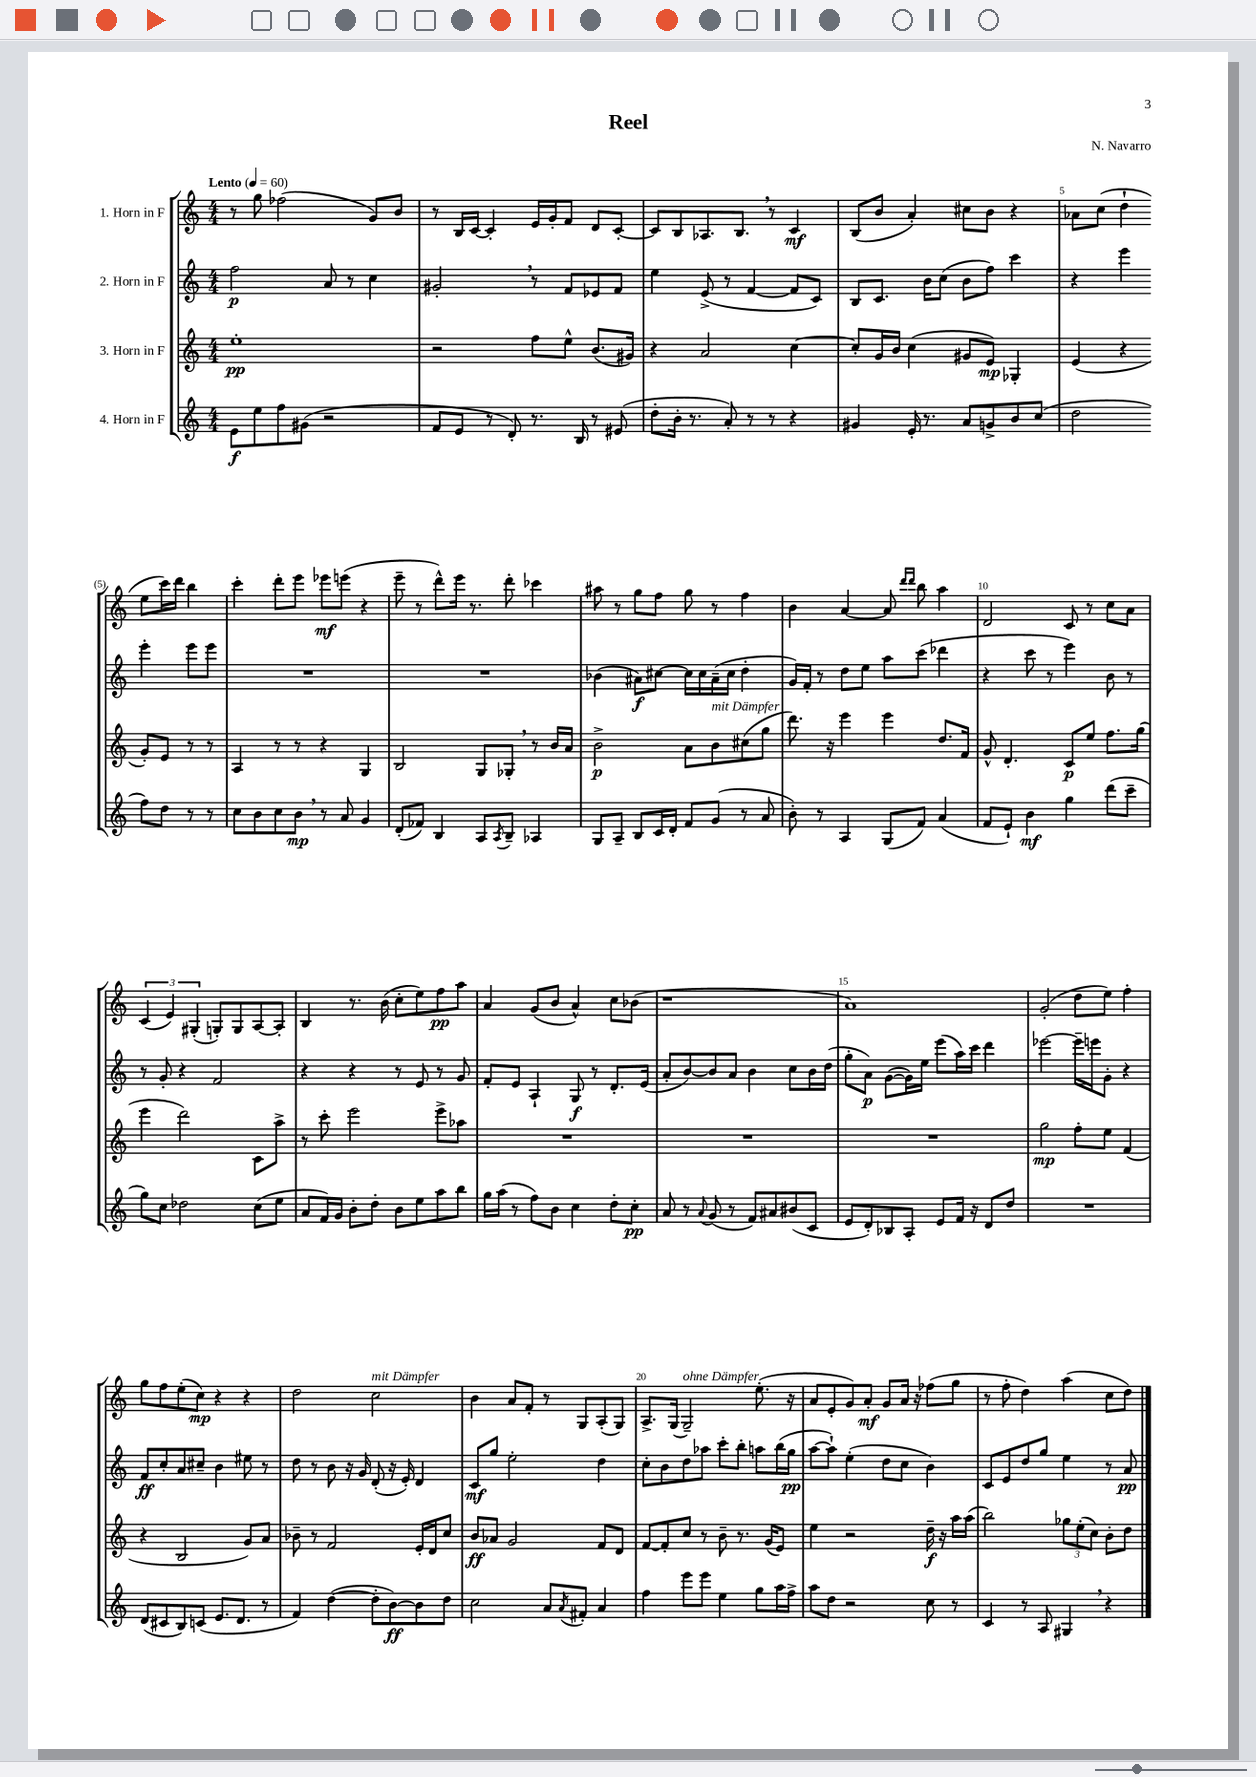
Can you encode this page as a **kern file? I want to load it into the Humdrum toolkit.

**kern	**dynam	**kern	**dynam	**kern	**dynam	**kern	**dynam
*part4	*part4	*part3	*part3	*part2	*part2	*part1	*part1
*staff4	*staff4	*staff3	*staff3	*staff2	*staff2	*staff1	*staff1
*I"4. Horn in F	*	*I"3. Horn in F	*	*I"2. Horn in F	*	*I"1. Horn in F	*
*clefG2	*	*clefG2	*	*clefG2	*	*clefG2	*
*k[]	*	*k[]	*	*k[]	*	*k[]	*
*M4/4	*	*M4/4	*	*M4/4	*	*M4/4	*
*MM60	*	*MM60	*	*MM60	*	*MM60	*
=1	=1	=1	=1	=1	=1	=1	=1
!	!	!	!	!	!	!LO:TX:a:B:t=Lento	!
8e\L	f	1ee'	pp	2ff\	p	8r	.
8ee\	.	.	.	.	.	8gg\	.
8ff\	.	.	.	.	.	(2ff-X\	.
(8g#X\J	.	.	.	.	.	.	.
2r	.	.	.	8a/	.	.	.
.	.	.	.	8r	.	.	.
.	.	.	.	4cc\	.	8g/L)	.
.	.	.	.	.	.	8b/J	.
=2	=2	=2	=2	=2	=2	=2	=2
8f/L	.	2r	.	2g#X',/	.	8r	.
8e/J	.	.	.	.	.	16B/LL	.
.	.	.	.	.	.	[16c/JJ	.
8r	.	.	.	.	.	4c'/]	.
8d'/)	.	.	.	.	.	.	.
8.r	.	8ff\L	.	8r	.	16e/LL	.
.	.	.	.	.	.	16g'/J	.
.	.	8ee^^\J	.	8f/L	.	8f/J	.
16B/	.	.	.	.	.	.	.
8r	.	(8.b/L	.	8e-X/	.	8d/L	.
(8e#X/	.	.	.	8f/J	.	[8c'/J	.
.	.	16g#X/Jk)	.	.	.	.	.
=3	=3	=3	=3	=3	=3	=3	=3
8dd'\L	.	4r	.	4ee\	.	8c/L]	.
16b'\Jk	.	.	.	.	.	8B/	.
8.r	.	.	.	.	.	.	.
.	.	2a/	.	(8e^/	.	8.A-X/	.
8a'/)	.	.	.	8r	.	.	.
.	.	.	.	.	.	8.B,/J	.
8r	.	.	.	[4f/	.	.	.
8r	.	.	.	.	.	8r	.
4r	.	[4cc\	.	8f/L]	.	4c/	mf
.	.	.	.	8c/J)	.	.	.
=4	=4	=4	=4	=4	=4	=4	=4
4g#X/	.	8cc'/L]	.	8B/L	.	(8B/L	.
.	.	16g/L	.	8.c/J	.	8b/J	.
.	.	16b/JJ	.	.	.	.	.
16e'/	.	(4cc\	.	.	.	4a'/)	.
8.r	.	.	.	16b\KL	.	.	.
.	.	.	.	(8cc\J	.	.	.
8a/L	.	8g#X/L	.	8b\L	.	8cc#X\L	.
8gn^/	.	8e/J)	mp	8ff\J)	.	8b\J	.
8b/	.	4G-X'/	.	4ccc\	.	4r	.
(8cc/J	.	.	.	.	.	.	.
=5	=5	=5	=5	=5	=5	=5	=5
2dd\	.	(4e/	.	4r	.	8a-X\L	.
.	.	.	.	.	.	(8cc\J	.
.	.	4r	.	4eee\	.	4dd`\	.
8ff\L)	.	8g'/L)	.	4eee'\	.	8ee\L	.
8dd\J	.	8e/J	.	.	.	16ccc\L)	.
.	.	.	.	.	.	16ddd\JJ	.
8r	.	8r	.	8eee\L	.	4bb\	.
8r	.	8r	.	8eee\J	.	.	.
!!LO:LB:g=z
=6	=6	=6	=6	=6	=6	=6	=6
8cc\L	.	4A/	.	1r	.	4ccc'\	.
8b\	.	.	.	.	.	.	.
8cc\	.	8r	.	.	.	8ddd'\L	.
8b,\J	mp	8r	.	.	.	8eee\J	.
8r	.	4r	.	.	.	8eee-X\L	mf
8a/	.	.	.	.	.	(8eeen\J	.
4g/	.	4G/	.	.	.	4r	.
=7	=7	=7	=7	=7	=7	=7	=7
(8d'/L	.	2B/	.	1r	.	8eee~\	.
8f-X/J)	.	.	.	.	.	8r	.
4B/	.	.	.	.	.	8ddd^^\L)	.
.	.	.	.	.	.	16eee\Jk	.
.	.	.	.	.	.	8.r	.
8A/L	.	8G/L	.	.	.	.	.
8qA/	.	.	.	.	.	.	.
8B~/J	.	8G-X',/J	.	.	.	8ddd'\	.
4A-X/	.	8r	.	.	.	4ccc-X\	.
.	.	16b/LL	.	.	.	.	.
.	.	16a/JJ	.	.	.	.	.
=8	=8	=8	=8	=8	=8	=8	=8
8G/L	.	2b^\	p	(4b-X\	.	8aa#X\	.
8A~/J	.	.	.	.	.	8r	.
8B/L	.	.	.	8a#X\L)	f	8gg\L	.
16c/L	.	.	.	[8cc#X\J	.	8ff\J	.
16d'/JJ	.	.	.	.	.	.	.
8f/L	.	8a\L	.	16cc#\LL]	.	8gg\	.
.	.	.	.	16cc#\	.	.	.
!	!	!LO:TX:a:i:t=mit Dämpfer	!	!	!	!	!
(8g/J	.	8b\	.	(16a#~\	.	8r	.
.	.	.	.	16cc#\JJ	.	.	.
8r	.	(8cc#X\	.	4dd'\	.	4ff\	.
8a/	.	8gg\J	.	.	.	.	.
=9	=9	=9	=9	=9	=9	=9	=9
8b'\)	.	8.ddd\)	.	16g/LL)	.	4b\	.
.	.	.	.	16f'/JJ	.	.	.
8r	.	.	.	8r	.	.	.
.	.	16r	.	.	.	.	.
4A/	.	4eee\	.	8dd\L	.	[4a/	.
.	.	.	.	8ee\J	.	.	.
(8G/L	.	4eee\	.	8aa\L	.	8a/]	.
.	.	.	.	.	.	16qqddd/LL	.
.	.	.	.	.	.	16qqddd/JJ	.
8f/J)	.	.	.	(8ccc\J	.	8bb\	.
(4a/	.	8.dd/L	.	4ddd-X\	.	4aa\	.
.	.	16f/Jk	.	.	.	.	.
=10	=10	=10	=10	=10	=10	=10	=10
8f/L	.	8g^^/	.	4r	.	2d/	.
8e`/J)	.	4.d'/	.	.	.	.	.
4b\	mf	.	.	8ccc\	.	.	.
.	.	.	.	8r	.	.	.
4gg\	.	8c/L	p	4eee\)	.	8c/	.
.	.	8ee/J	.	.	.	8r	.
(8ddd\L	.	8.ff\L	.	8b\	.	8cc\L	.
8ccc~\J	.	.	.	8r	.	8a\J	.
.	.	(16gg\Jk	.	.	.	.	.
!!LO:LB:g=z
=11	=11	=11	=11	=11	=11	=11	=11
8gg\L)	.	4eee\	.	8r	.	(6c/	.
8cc\J	.	.	.	8g'/	.	.	.
.	.	.	.	.	.	6e/)	.
2dd-X\	.	2ddd\)	.	4r	.	.	.
.	.	.	.	.	.	(6G#X'/	.
.	.	.	.	2f/	.	8Gn'/L)	.
.	.	.	.	.	.	8G/	.
(8cc\L	.	8c\L	.	.	.	[8A/	.
8ee\J	.	8aa^\J	.	.	.	8A'/J]	.
=12	=12	=12	=12	=12	=12	=12	=12
8a/L	.	8r	.	4r	.	4B/	.
16f/L)	.	8ccc'\	.	.	.	.	.
16g/JJ	.	.	.	.	.	.	.
8b'\L	.	2eee\	.	4r	.	8.r	.
8dd'\J	.	.	.	.	.	.	.
.	.	.	.	.	.	(16b\	.
8b\L	.	.	.	8r	.	8cc'\L	.
8ee\	.	.	.	8e/	.	8ee\)	.
8aa\	.	8eee^\L	.	8r	.	8ff\	pp
8bb\J	.	8aa-X\J	.	8g/	.	8aa\J	.
=13	=13	=13	=13	=13	=13	=13	=13
16gg\LL	.	1r	.	8f'/L	.	4a/	.
(16aa\JJ	.	.	.	.	.	.	.
8r	.	.	.	8e/J	.	.	.
8ff\L)	.	.	.	4A`/	.	(8g/L	.
8b\J	.	.	.	.	.	8b/J	.
4cc\	.	.	.	8G/	f	4a^^/)	.
.	.	.	.	8r	.	.	.
8dd'\L	.	.	.	8.d'/L	.	8cc\L	.
8cc'\J	pp	.	.	.	.	(8b-X\J	.
.	.	.	.	(16e/Jk	.	.	.
=14	=14	=14	=14	=14	=14	=14	=14
8a/	.	1r	.	8a'/L	.	1r	.
8r	.	.	.	[8b/)	.	.	.
8qqa/	.	.	.	.	.	.	.
(8g/	.	.	.	8b/]	.	.	.
8r	.	.	.	8a/J	.	.	.
8f/L)	.	.	.	4b\	.	.	.
8a#X/	.	.	.	.	.	.	.
(8b#X/	.	.	.	8cc\L	.	.	.
8c/J	.	.	.	16b\L	.	.	.
.	.	.	.	(16dd\JJ	.	.	.
=15	=15	=15	=15	=15	=15	=15	=15
8e/L	.	1r	.	8gg'\L	.	1a)	.
8d'/)	.	.	.	8a\J)	p	.	.
8B-X/	.	.	.	([8g\L	.	.	.
8A'/J	.	.	.	16g\L])	.	.	.
.	.	.	.	16ee\JJ	.	.	.
8e/L	.	.	.	(8eee\L	.	.	.
16f/Jk	.	.	.	16aa\L)	.	.	.
16r	.	.	.	16ccc\JJ	.	.	.
8d/L	.	.	.	4ddd\	.	.	.
8dd/J	.	.	.	.	.	.	.
=16	=16	=16	=16	=16	=16	=16	=16
1r	.	2gg\	mp	[2eee-X\	.	(2g'/	.
.	.	8ff'\L	.	16eee-~\LL]	.	8dd\L	.
.	.	.	.	16eeen\J	.	.	.
.	.	8ee\J	.	8g'\J	.	8ee\J)	.
.	.	(4f/	.	4r	.	4ff'\	.
!!LO:LB:g=z
=17	=17	=17	=17	=17	=17	=17	=17
(8d/L	.	4r	.	8f/L	ff	8gg\L	.
8c#X/	.	.	.	8cc'/	.	8ff\	.
8B/)	.	2B/	.	8a/	.	(8ee'\	.
(8cn/J	.	.	.	8cc#X~/J	.	8cc\J)	mp
8.e/L	.	.	.	4b\	.	4r	.
8.d/J	.	.	.	.	.	.	.
.	.	8g/L)	.	8ee#X\	.	4r	.
8r	.	8a/J	.	8r	.	.	.
=18	=18	=18	=18	=18	=18	=18	=18
4f/)	.	8b-X~\	.	8dd\	.	2dd\	.
.	.	8r	.	8r	.	.	.
([4dd\	.	2f/	.	8b\	.	.	.
.	.	.	.	16r	.	.	.
.	.	.	.	16g/	.	.	.
!	!	!	!	!	!	!LO:TX:a:i:t=mit Dämpfer	!
8dd'\L]	.	.	.	(8d'/	.	2cc\	.
[8b\)	ff	.	.	16r	.	.	.
.	.	.	.	16e'/)	.	.	.
8b\]	.	16e'/LL	.	4d/	.	.	.
.	.	16d/J	.	.	.	.	.
8dd\J	.	8cc/J	.	.	.	.	.
=19	=19	=19	=19	=19	=19	=19	=19
2cc\	.	8b/L	ff	8c/L	mf	4b\	.
.	.	8a-X/J	.	8gg/J	.	.	.
.	.	2g/	.	2ee'\	.	8a/L	.
.	.	.	.	.	.	8f'/J	.
8a/L	.	.	.	.	.	8r	.
8qa/	.	.	.	.	.	.	.
8f#X'/J	.	.	.	.	.	8G/L	.
4a/	.	8f/L	.	4dd\	.	(8A'/	.
.	.	8d/J	.	.	.	8G/J)	.
=20	=20	=20	=20	=20	=20	=20	=20
4ff\	.	[8f/L	.	8cc'\L	.	8.A^/L	.
.	.	8f'/]	.	8b\	.	.	.
.	.	.	.	.	.	(16G/Jk	.
!	!	!	!	!	!	!LO:TX:a:i:t=ohne Dämpfer	!
8eee\L	.	8cc/J	.	8dd\	.	2G~/)	.
8eee\J	.	8r	.	8aa-X\J	.	.	.
4ee\	.	8b~\	.	8ccc'\L	.	.	.
.	.	8.r	.	8bb'\J	.	.	.
8gg\L	.	.	.	8aan\L	.	(8.ee'\	.
.	.	(16g/KL	.	.	.	.	.
16aa\L	.	8e/J)	.	(16bb\L	.	.	.
16ff^\JJ	.	.	.	16gg\JJ	pp	16r	.
=21	=21	=21	=21	=21	=21	=21	=21
8aa\L	.	4ee\	.	[8aa\L	.	8a/L	.
8dd\J	.	.	.	8aa`\J])	.	8e'/	.
2r	.	2r	.	(4ee'\	.	8g/)	.
.	.	.	.	.	.	8a'/J	mf
.	.	.	.	8dd\L	.	8g/L	.
.	.	.	.	8cc\J	.	16a/Jk	.
.	.	.	.	.	.	16r	.
8cc\	.	16dd~\	f	4b\)	.	(8ff-X\L	.
.	.	16r	.	.	.	.	.
8r	.	16aa\LL	.	.	.	8gg\J	.
.	.	(16aa\JJ	.	.	.	.	.
=22	=22	=22	=22	=22	=22	=22	=22
4c/	.	2bb\)	.	8c/L	.	8r	.
.	.	.	.	8e/	.	8ff'\	.
8r	.	.	.	8dd/	.	4dd\)	.
8A/	.	.	.	8gg/J	.	.	.
4G#X,/	.	12gg-X\L	.	4ee\	.	(4aa\	.
.	.	(12ee'\	.	.	.	.	.
.	.	12cc\J)	.	.	.	.	.
4r	.	8b'\L	.	8r	.	8cc\L	.
.	.	8dd\J	.	8a/	pp	8dd\J)	.
==	==	==	==	==	==	==	==
*-	*-	*-	*-	*-	*-	*-	*-
